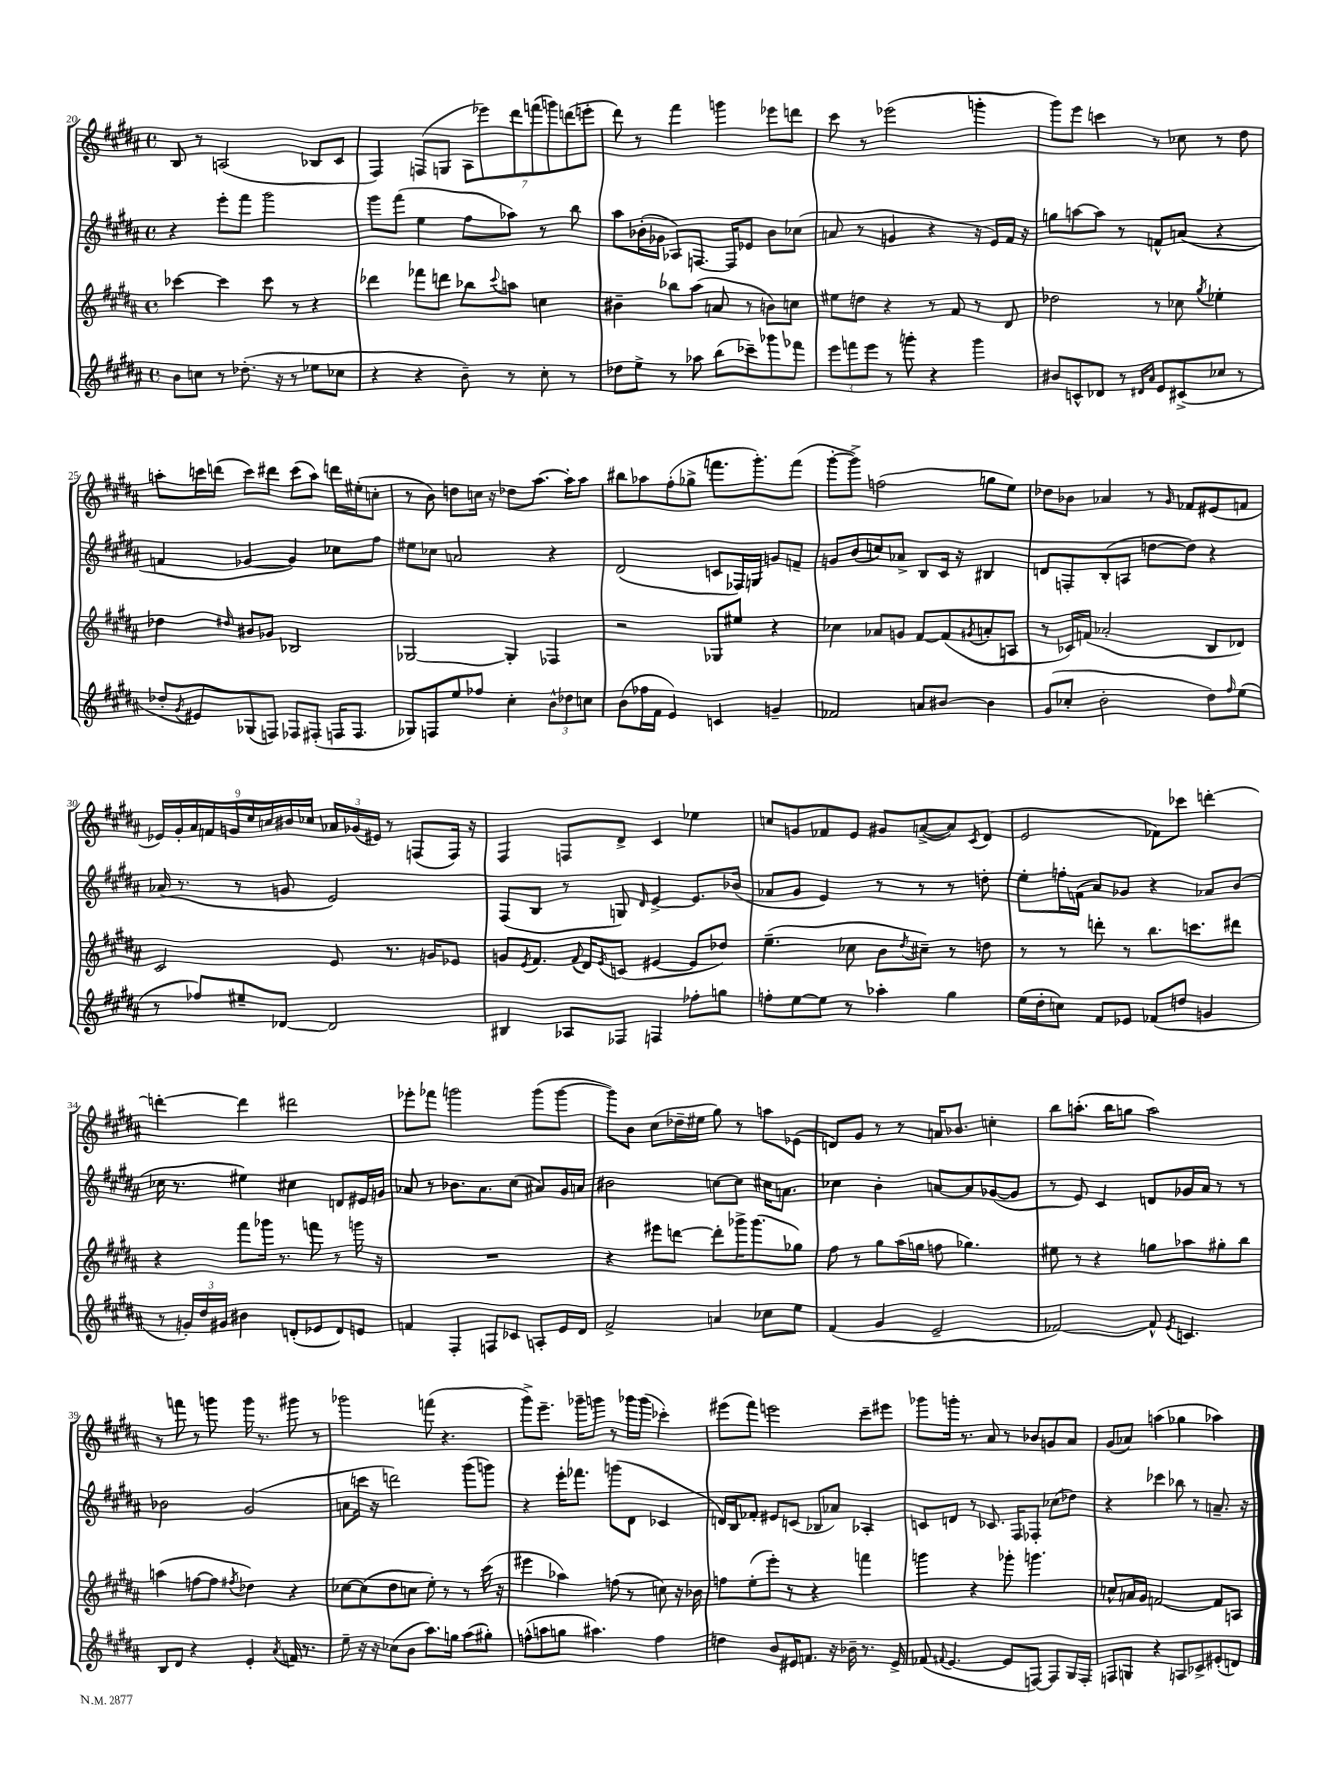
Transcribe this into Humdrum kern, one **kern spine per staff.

**kern	**kern	**kern	**kern
*staff4	*staff3	*staff2	*staff1
*clefG2	*clefG2	*clefG2	*clefG2
*k[f#c#g#d#a#]	*k[f#c#g#d#a#]	*k[f#c#g#d#a#]	*k[f#c#g#d#a#]
*M4/4	*M4/4	*M4/4	*M4/4
*met(c)	*met(c)	*met(c)	*met(c)
8b\L	[4ccc-\	4r	8B/
8cc\J	.	.	8r
8r	4ccc-\]	8eee'\L	(2A/
(8.dd-'\	.	8fff#\J	.
.	8ccc-\	2ggg#\	.
16r	.	.	.
8r	8r	.	.
8ee-\L	4r	.	8B-/L
8cc-\J	.	.	8c#/J
=	=	=	=
4r	4ddd-\	8ggg#\L	4F#/)
.	.	(8fff#\J	.
4r	8fff-\L	4ee\	(8F/L
.	8ddd\J	.	8G/J
8b~\)	8bb-\L	8ff#\L	14A#\L
.	.	.	14eee-\)
.	8qqccc#/	.	.
8r	8aa\J	8aa-\J)	.
.	.	.	14ddd#\
.	.	.	(14fff\
8cc#'\	4cc\	8r	.
.	.	.	14ggg\)
.	.	.	(14ddd\
8r	.	8bb\	.
.	.	.	14eee'\J
=	=	=	=
8dd-\L	4b#~\	8aa#\L	8ddd#\)
8ee^\J	.	(16b-'\L	8r
.	.	16g-\JJ	.
8r	8bb-\L	8A-/L)	4fff#\
8aa-\	(8aa#\J	[8.F/J	.
(8bb\L	8a/	.	4ggg\
.	.	16F/]LK	.
8ccc-~\)	8r	8e-/J	.
8ggg-\	8b\L)	8b-\L	8eee-\L
8fff-\J	8cc\J	(8cc-\J	8ddd\J
=	=	=	=
12eee\L	8ee#\L	8a/	8ccc#\
12fff\	.	.	.
.	8dd\J	8r	8r
12eee\J	.	.	.
8r	4r	4g/	(2eee-\
8ggg'\	.	.	.
4r	8r	4r	.
.	8f#/	.	.
4ggg\	8r	16r	4ggg'\
.	.	16e/LL)	.
.	8d#/	16f#/JJ	.
.	.	16r	.
=	=	=	=
8b#/L	2dd-\	8gg\L	8ggg#\L)
8c^^/	.	[8aa\	8eee\J
8d-/J	.	8aa\]J	4ccc\
8r	.	8r	.
16qqd#/LL	.	.	.
16qqa#/JJ	.	.	.
8e/L	8r	8f^^/L	8r
(8c#^/	8cc-\	(8a/J	8cc-\
.	8qgg#/	.	.
8cc-/J	4ee-'\	4r	8r
8r	.	.	8dd#\
=	=	=	=
8dd-'/L	4dd-\	4f/	8aa'\L
8qg#/	.	.	.
8e#/)	.	.	16ccc\L
.	.	.	(16ddd\JJ
.	16qqdd#/	.	.
(8G-/	8b#/L	[4g-/	8ccc\L)
8F/J)	8g-/J	.	8ddd#\J
8F-/L	2B-/	4g-/])	(8ccc\L
(8F#'/J	.	.	8aa\J)
16F/LK	.	8cc-\L	16ddd\LL
8.F/J	.	.	(16ee#'\J
.	.	8ff#\J	8cc'\J
=	=	=	=
8G-/L)	[2G-/	8ee#\L	8r
8F/	.	8cc-\J	8b\)
8ee/	.	2a/	8dd\L
8ff-/J	.	.	16cc\Jk
.	.	.	16r
4cc#'\	4G-'/]	.	8dd-\L
.	.	.	[8.aa#\J
12b^^\L	4F-/	4r	.
.	.	.	16aa#'\]LK
12dd-\	.	.	.
.	.	.	8aa#\J
12cc\J	.	.	.
=	=	=	=
(8b\L	2r	(2d#/	8bb#\L
16ff-\L	.	.	8aa-\
16f#\JJ	.	.	.
4e/)	.	.	(8ff#'\
.	.	.	8gg-^\J
4c/	8G-/L	8c/L	8.fff\L
.	8ee#/J	16F-/L)	.
.	.	16G/JJ	8.ggg#'\)
4g~/	4r	8g/L	.
.	.	8f~/J	(8fff\J
=	=	=	=
2f-/	4cc-\	8g/L	[8ggg#'\L
.	.	(8b/	8ggg#^\]J)
.	8a-/L	8cc/)	(2ff\
.	8g/J	8a-^/J	.
8a/L	[8f#/L	8B/L	.
[8b#/J	(8f#/]	16c#/Jk	.
.	.	16r	.
.	8qg#/	.	.
4b#\]	8a'/	4B#/	8gg\L
.	8A/J	.	8ee\J)
=	=	=	=
(8g#/L	8r	8d/L	8dd-\L
8cc-'/J	16c-/LL)	8F'/	8b-\J
.	(16f/JJ	.	.
2b'\	2a-'/	(8B'/	4a-/
.	.	8A/J	.
.	.	[8dd\L	8r
.	.	.	16qqg#/
.	.	8dd\]J)	8f-/L
8dd#\L)	8B/L	4r	(8e#/
16qqff#/	.	.	.
(8ee\J	8d-/J)	.	8f/J
=	=	=	=
8r	2c#/	(16a-/	18e-/LL)
.	.	.	18g#'/
.	.	8.r	.
.	.	.	18a#/
8ff-/L)	.	.	.
.	.	.	18f/
.	.	.	18g/
8ee#~/	.	8r	.
.	.	.	18ee/
.	.	.	18cc/
[8d-/J	.	8g/	.
.	.	.	18b#/
.	.	.	18cc-/JJ
2d-/]	8e/	2e/)	24a-/LL
.	.	.	(24g-/
.	.	.	24e#/JJ)
.	8.r	.	8r
.	.	.	(8F/L
.	16g/LK	.	.
.	8e-/J	.	16F/Jk)
.	.	.	16r
=	=	=	=
4B#/	8g/L	(8F#/L	4F#/
.	8qe/	.	.
.	8.f#/J	8B/J	.
8A-/L	.	8r	8F/L
.	8qqf#/	.	.
.	16d#/LK	.	.
.	8qe/	.	.
8F-/J	(8c/J	8G/)	8d#^/J
.	.	16qqd#/	.
4F/	[4e#/	[4e^/	4c#/
8ff-'\L	8e#/]L	8.e/]L	4ee-\
8gg\J	8dd-/J)	.	.
.	.	(16b-/Jk	.
=	=	=	=
8ff'\L	(4.ee~\	8a-/L	8cc/L
[8ee\	.	8g#/J	8g/
8ee\]J	.	4e/)	8f-/
8r	8cc-\	.	8e/J
4aa-'\	8b\L	8r	8g#/L
.	8qdd#/	.	.
.	8cc#~\J)	8r	([8a^/
4gg#\	8r	8r	8a/])
.	.	.	8qc#/
.	8dd\	8dd'\	(8d#/J
=	=	=	=
(16ee\LL	8r	8ee'\L	2e/
16dd#'\J	.	.	.
8cc\J)	8r	16ff'\L	.
.	.	(16f\JJ	.
8f#/L	8ddd'\	8a#/L)	.
8e-/J	8r	8g-/J	.
(8f-/L	8.bb\L	4r	8f-\L)
8dd/J	.	.	8ccc-\J
.	8.ccc\	.	.
4g/	.	8a-/L	[4ddd'\
.	8ddd#\J	(8b/J	.
=	=	=	=
8r	4r	16cc-\	4ddd'\_
.	.	8.r	.
24g'/LL)	.	.	.
24dd#/	.	.	.
24g#/JJ	.	.	.
4b#\	8fff#\L	4ee#\)	4ddd\]
.	16ggg-\Jk	.	.
.	8.r	.	.
(8d'/L	.	4cc#\	2ddd#\
8e-/	8fff\	.	.
8d/)	8r	8d/L	.
8e/J	16ggg\	16e#/L	.
.	16r	16g/JJ	.
=	=	=	=
4f/	1r	8a-/	8eee-'\L
.	.	8r	8fff-\J
4F#'/	.	8.b-\L	2ggg\
.	.	8.a-\	.
8F/L	.	.	.
8c-/J	.	(8cc#\J	.
8A'/L	.	8a#/L)	(8ggg\L
16e/L	.	16g#/L	[8ggg\J
16d#/JJ	.	16a/JJ	.
=	=	=	=
2f#^/	4r	2b#\	8ggg\]L)
.	.	.	8b\J
.	8eee#\L	.	(8cc#\L
.	[8ddd\J	.	16dd-~\L
.	.	.	16ee#\JJ
4a/	8ddd'\]L	[8cc\L	8gg#\)
.	16ggg-^\K	8cc\]J	8r
.	(8.ggg-\	.	.
8cc-\L	.	16cc#\LK	8aa\L
.	.	8.a\J	.
8ee\J	8gg-\J)	.	(8e-\J
=	=	=	=
(4f#/	8ff#\	4cc-\	8d/L)
.	8r	.	8g#/J
4g#/	8gg#\L	4b'\	8r
.	(16aa#\L	.	8r
.	16gg\JJ	.	.
2e~/	8ff\	[8a/L	16a/LK
.	.	.	8.b-/J
.	4.gg-\)	8a/]	.
.	.	([8g-/	4cc'\
.	.	8g-/]J	.
=	=	=	=
[2f-/)	8ee#\	8r	8bb\L
.	8r	8e/)	(8.aa'\J
.	4r	4c#/	.
.	.	.	16bb\LK
.	.	.	8gg\J
8f-^^/]	8gg\L	8d/L	2aa\)
8qe/	.	.	.
4.c/	8aa-\	16g-/L	.
.	.	16a#/JJ	.
.	8gg#'\	8r	.
.	8bb\J	8r	.
=	=	=	=
8B/L	(4aa\	2b-\	8r
8d#/J	.	.	8fff\
4r	[8ff\L	.	8r
.	8ff\]J	.	8ggg\
.	8qff#/	.	.
4e'/	4dd-\)	(2g#/	16ggg\
.	.	.	8.r
8qa#/	.	.	.
16f/	4r	.	8ggg#\
8.r	.	.	.
.	.	.	8r
=	=	=	=
8ee~\	[8cc-\L	8a\L	2ggg-\
16r	(8cc-\]	16ccc\Jk	.
16r	.	16r	.
(8cc-\L	8dd#\	2ddd\)	.
8b\J	8cc\J	.	.
8.aa#\L)	8ee'\)	.	(8fff\
.	8r	.	4.r
16gg\Jk	.	.	.
(8aa#\L	8r	(8ggg#\L	.
8gg#'\J)	(16ccc#\	8ggg\J)	.
.	16r	.	.
=	=	=	=
(8ff^^\L	4eee#\	4r	8ggg#^\L)
8aa\	.	.	8.eee~\J
8gg\J	4aa-\)	16eee'\LK	.
.	.	8.fff-\J	16ggg-~\LK
4.aa#\)	.	.	8ggg\J
.	(8ff\	(8ggg\L	8r
.	8r	8d#\J	16ggg-\LL
.	.	.	(16ggg-\JJ
4ff\	8cc\)	4c-/	4ccc-'\)
.	16r	.	.
.	16b-\	.	.
=	=	=	=
4dd\	8ff\L	16d/LL)	(8eee#\L
.	.	16B/J	.
.	(8ee'\	8f-'/J	8fff#\J)
8b/L	8eee'\J)	8e#/L	2eee\
16e#/K	8r	(8c/J	.
8.f/J	.	.	.
.	4r	8B-/L	.
16r	.	8a-/J)	.
16b-~\	.	.	.
8.r	4fff\	4A-'/	8ccc#~\L
.	.	.	8eee#\J
16e#^/	.	.	.
=	=	=	=
(8f-/	4ggg\	8c/L	8ggg-\L
8qqf#/	.	.	.
[4.e/	.	8d/J	16ggg'\Jk
.	.	.	8.r
.	4r	8r	.
.	.	8.c-/	8a#/
8e/]L	8ggg-'\	.	8r
.	.	16F#/LK	.
[8F/J)	4.ggg\	8F-'/J	8b-/L
8F/]L	.	(8cc-\L	8g/
16G#/L	.	8dd-\J)	8a#/J
16F'/JJ	.	.	.
=	=	=	=
8F/L	8cc^^/L	4r	(8g#/L
8G/J	16a/L	.	8a-/J)
.	16g#/JJ	.	.
4r	[2f/	4ccc-\	(4aa\
8A/L	.	8bb-\	4gg-\
8c-^/	.	8r	.
(8e#'/	8f/]L	8.a~/	4aa-\)
8d/J)	8A/J	.	.
.	.	16r	.
==	==	==	==
*-	*-	*-	*-
